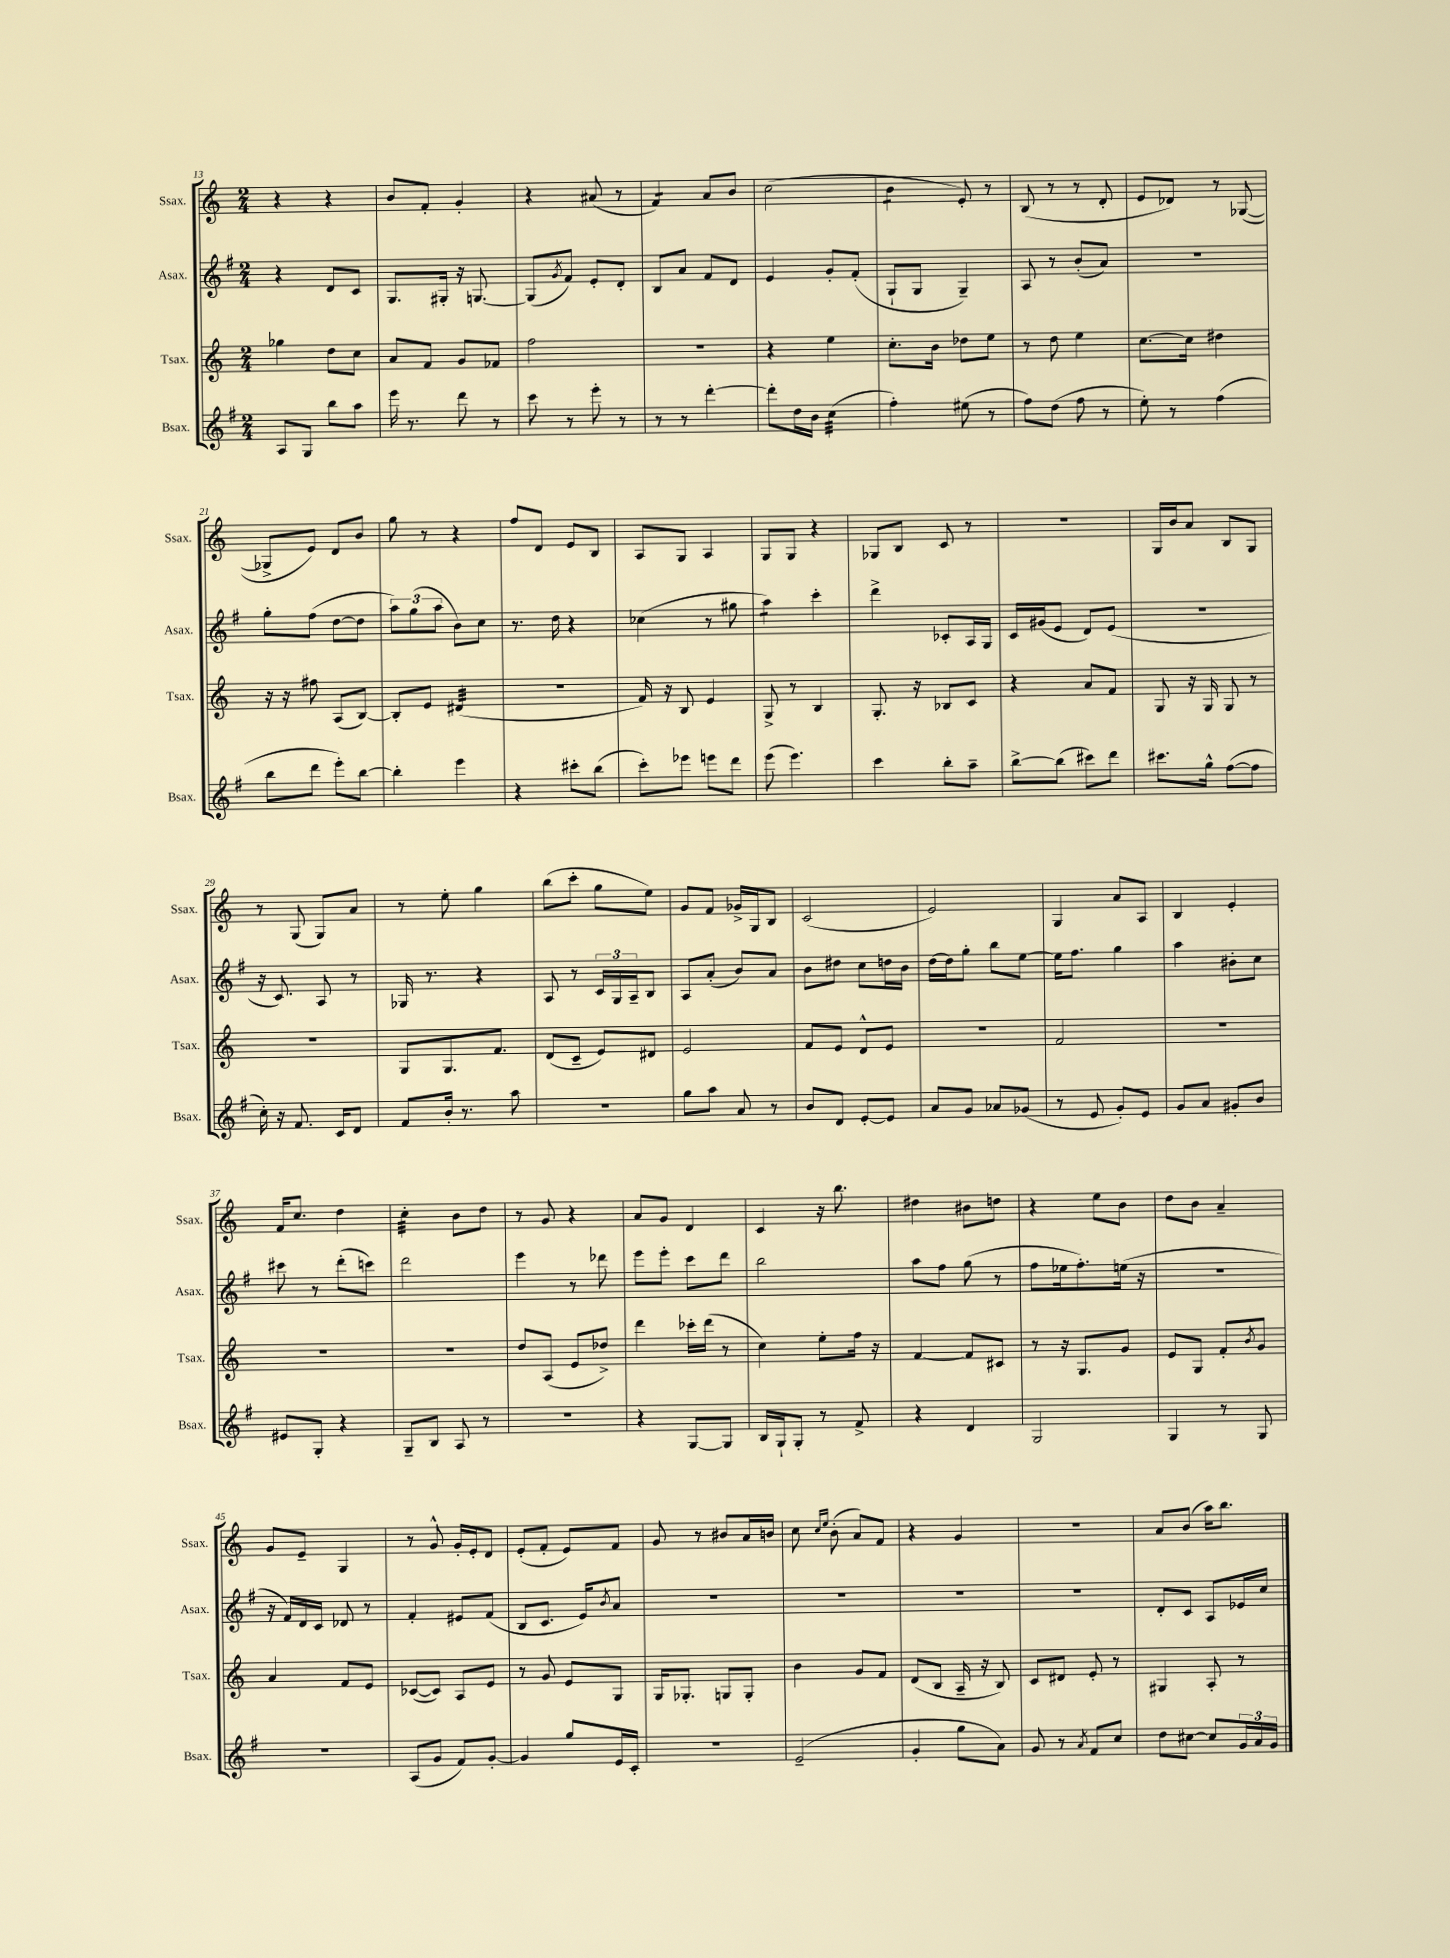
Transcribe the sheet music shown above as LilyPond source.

<<
\new StaffGroup <<
\new Staff = "s0" \with { instrumentName = "Ssax." shortInstrumentName = "Ssax." } {
    \clef treble \key c \major \numericTimeSignature \time 2/4
    r4 r4 |
    b'8 f'8-. g'4-. |
    r4 ais'8( r8 |
    f'4:8) a'8 b'8 |
    c''2( |
    b'4:8 e'8-.) r8 |
    b8( r8 r8 d'8-. |
    e'8 des'8) r8 ges8~( |
    ges8-> e'8) d'8 b'8 |
    g''8 r8 r4 |
    f''8 d'8 e'8 b8 |
    a8 g8 a4 |
    g8 g8 r4 |
    ges8 b8 c'8 r8 |
    R2 |
    g16 b'16 a'8 b8 g8 |
    r8 g8( g8) a'8 |
    r8 e''8-. g''4 |
    b''8( c'''8-. g''8 e''8) |
    g'8 f'8 ges'16-> g16 b8 |
    c'2( |
    e'2) |
    g4 a'8 a8 |
    b4 e'4-. |
    f'16 c''8. d''4 |
    c''4:32-. b'8 d''8 |
    r8 g'8 r4 |
    a'8 g'8 d'4 |
    c'4 r16 b''8. |
    dis''4 bis'8 d''8 |
    r4 e''8 b'8 |
    d''8 b'8 a'4-- |
    g'8 e'8-- g4 |
    r8 g'8-^ g'16-. e'16-. d'8 |
    e'8-.( f'8-. e'8) f'8 |
    g'8 r8 bis'8 a'16 b'16 |
    c''8 \grace { c''16 e''16 } b'8-.( a'8) f'8 |
    r4 g'4 |
    R2 |
    a'8 b'8( a''16) b''8. \bar "|." |
}
\new Staff = "s1" \with { instrumentName = "Asax." shortInstrumentName = "Asax." } {
    \clef treble \key g \major \numericTimeSignature \time 2/4
    r4 d'8 c'8 |
    g8. gis16-. r16 g8.~ |
    g8( \acciaccatura { g'8 } fis'8) e'8-. d'8-. |
    b8 a'8 fis'8 d'8 |
    e'4 g'8-. fis'8-.( |
    g8-! g8 g4--) |
    a8 r8 b'8-.( a'8) |
    r2 |
    g''8-. fis''8( d''8~ d''8 |
    \tuplet 3/2 { a''8) g''8( a''8 } b'8) c''8 |
    r8. d''16 r4 |
    ces''4( r8 gis''8 |
    a''4:8) c'''4-. |
    d'''4-> ces'8-. a16 g16 |
    c'16 gis'16( e'8 d'8) e'8( |
    R2 |
    r16 c'8.) a8 r8 |
    ges16 r8. r4 |
    a8 r8 \tuplet 3/2 { c'16 g16 a16-- } b8 |
    a8 a'8-.( b'8) a'8 |
    b'8 dis''8 c''8 d''16 b'16 |
    d''16~ d''16 g''8-. b''8 e''8~ |
    e''16 fis''8. g''4 |
    a''4 bis'8-. c''8 |
    cis'''8 r8 d'''8-.( c'''8) |
    d'''2 |
    e'''4 r8 des'''8 |
    e'''8 e'''8-. c'''8 d'''8 |
    b''2 |
    a''8 fis''8 g''8( r8 |
    fis''8 ees''16 fis''8.-.) e''16( r16 |
    R2 |
    r16 fis'16) d'16 c'16 des'8 r8 |
    fis'4-. eis'8 fis'8( |
    b8 c'8. e'16) \acciaccatura { b'8 } a'8 |
    R2 |
    R2 |
    R2 |
    R2 |
    d'8-. c'8 a8 ees'16 c''16 \bar "|." |
}
\new Staff = "s2" \with { instrumentName = "Tsax." shortInstrumentName = "Tsax." } {
    \clef treble \key c \major \numericTimeSignature \time 2/4
    ges''4 d''8 c''8 |
    a'8 f'8 g'8 fes'8 |
    f''2 |
    R2 |
    r4 e''4 |
    c''8.-. b'16 des''8 e''8 |
    r8 d''8 e''4 |
    c''8.~ c''16 dis''4 |
    r16 r16 fis''8 a8( b8~) |
    b8-. e'8 dis'4:32( |
    r2 |
    f'16) r16 b8 e'4 |
    g8-> r8 b4 |
    g8.-. r16 bes8 c'8 |
    r4 a'8 f'8 |
    g8 r16 g16 g8 r8 |
    R2 |
    g8 g8. f'8. |
    d'8( c'8-- e'8) dis'8 |
    e'2 |
    f'8 e'8 d'8-^ e'8 |
    r2 |
    f'2 |
    R2 |
    R2 |
    R2 |
    d''8 a8( e'8 des''8->) |
    d'''4 ces'''16-. d'''16( r8 |
    c''4) e''8-. f''16 r16 |
    f'4~ f'8 cis'8 |
    r8 r16 g8. g'8 |
    e'8 g8 f'8-. \acciaccatura { b'8 } g'8 |
    a'4 f'8 e'8 |
    ces'8~( ces'8) a8 e'8 |
    r8 g'8 e'8 g8 |
    g16 ges8.-. g8 g8-. |
    b'4 g'8 f'8 |
    d'8( b8 a16-- r16 b8) |
    c'8 dis'8 e'8-. r8 |
    gis4 a8-. r8 \bar "|." |
}
\new Staff = "s3" \with { instrumentName = "Bsax." shortInstrumentName = "Bsax." } {
    \clef treble \key g \major \numericTimeSignature \time 2/4
    a8 g8 b''8 a''8 |
    e'''16 r8. d'''8 r8 |
    c'''8 r8 e'''8-. r8 |
    r8 r8 d'''4~-. |
    d'''8-. d''16 b'16 c''4:32( |
    fis''4-.) eis''8( r8 |
    fis''8) d''8( fis''8 r8 |
    e''8-.) r8 fis''4( |
    b''8 d'''8 e'''8-.) b''8~ |
    b''4-. e'''4 |
    r4 cis'''8-. b''8( |
    c'''8-.) ees'''8 e'''8 d'''8 |
    e'''8( e'''4.) |
    c'''4 b''8-. a''8-- |
    b''8~-> b''8( cis'''8) d'''8 |
    cis'''8. g''16-^ fis''8~( fis''8 |
    c''16-.) r16 fis'8. c'16 d'8 |
    fis'8 b'16-. r8. a''8 |
    R2 |
    g''8 a''8 a'8 r8 |
    b'8 d'8 e'8~-. e'8 |
    a'8 g'8 aes'8 ges'8( |
    r8 e'8 g'8-.) e'8 |
    g'8 a'8 gis'8-. b'8 |
    eis'8 g8-. r4 |
    g8-- b8 a8 r8 |
    r2 |
    r4 g8~ g8 |
    b16 g16-! g8-. r8 fis'8-> |
    r4 d'4 |
    g2 |
    g4 r8 g8 |
    r2 |
    a8( g'8 fis'8) g'8~-. |
    g'4 g''8 e'16 c'16-. |
    r2 |
    e'2--( |
    g'4-. g''8 a'8) |
    g'8 r8 \acciaccatura { a'8 } fis'8 c''8 |
    d''8 cis''8~ cis''8 \tuplet 3/2 { g'16 a'16 g'16 } \bar "|." |
}
>>
>>
\layout { \context { \Score currentBarNumber = #13 } }
